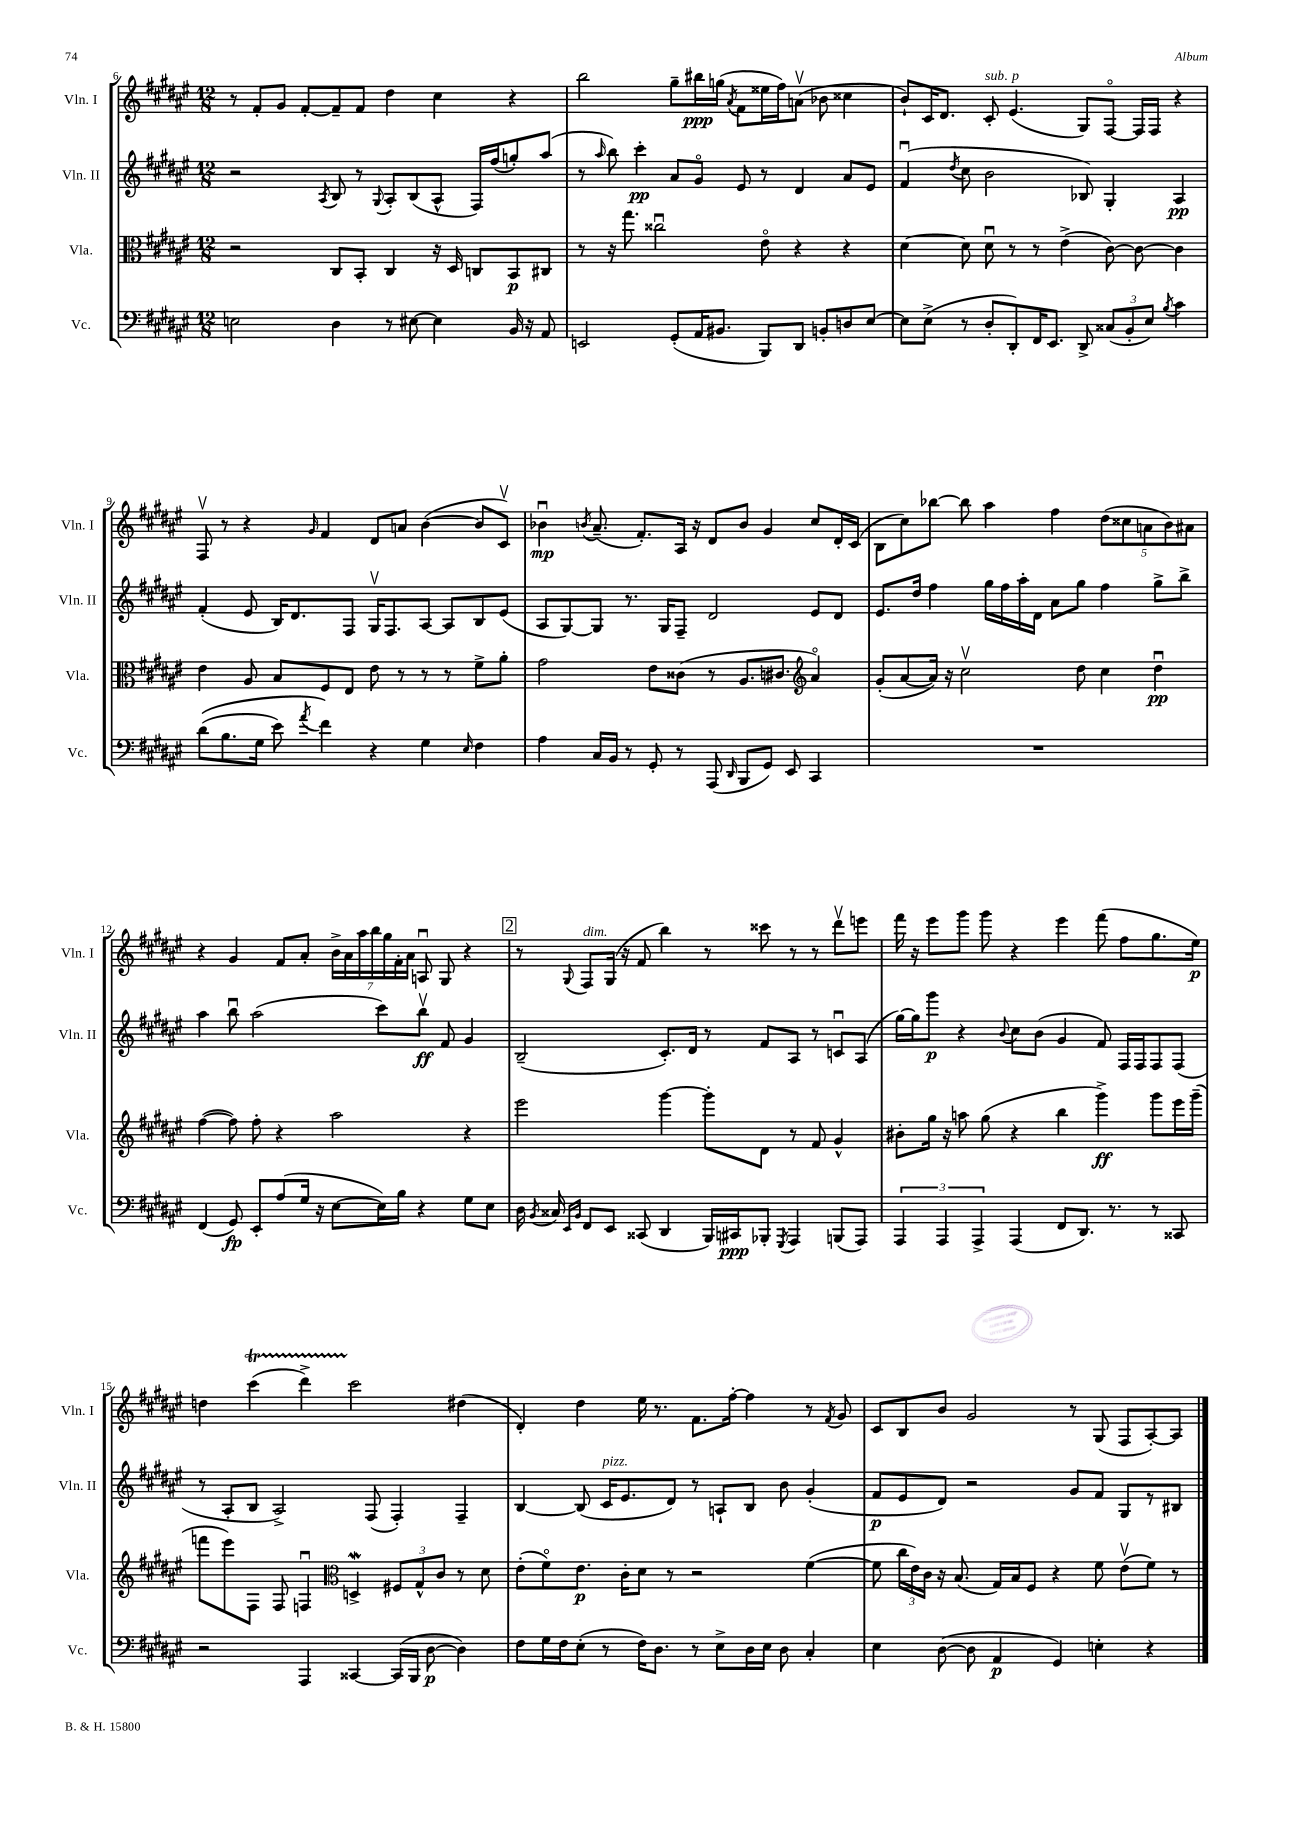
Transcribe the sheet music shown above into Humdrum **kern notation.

**kern	**dynam	**kern	**dynam	**kern	**dynam	**kern	**dynam
*part4	*part4	*part3	*part3	*part2	*part2	*part1	*part1
*staff4	*staff4	*staff3	*staff3	*staff2	*staff2	*staff1	*staff1
*I"Vc.	*	*I"Vla.	*	*I"Vln. II	*	*I"Vln. I	*
*I'Vc.	*	*I'Vla.	*	*I'Vln. II	*	*I'Vln. I	*
*clefF4	*	*clefC3	*	*clefG2	*	*clefG2	*
*k[f#c#g#d#a#e#]	*	*k[f#c#g#d#a#e#]	*	*k[f#c#g#d#a#e#]	*	*k[f#c#g#d#a#e#]	*
*M12/8	*	*M12/8	*	*M12/8	*	*M12/8	*
=6	=6	=6	=6	=6	=6	=6	=6
2En\	.	2r	.	2r	.	8r	.
.	.	.	.	.	.	8f#'/L	.
.	.	.	.	.	.	8g#/J	.
.	.	.	.	.	.	[8f#'/L	.
.	.	.	.	8qA#/	.	.	.
4D#\	.	8C#/L	.	8B/	.	8f#~/]	.
.	.	8BB'/J	.	8r	.	8f#/J	.
.	.	.	.	8qqG#/	.	.	.
8r	.	4C#/	.	8A#'/L	.	4dd#\	.
[8E#X\	.	.	.	(8B/	.	.	.
4E#\]	.	16r	.	8A#^^/J	.	4cc#\	.
.	.	16D#/	.	.	.	.	.
.	.	8Cn/L	.	16F#/LL)	.	.	.
.	.	.	.	(16ff#/J	.	.	.
16BB/	.	8BB/	p	8ggn'/)	.	4r	.
16r	.	.	.	.	.	.	.
8AA#/	.	8C#X/J	.	(8aa#/J	.	.	.
=7	=7	=7	=7	=7	=7	=7	=7
2EEn/	.	8r	.	8r	.	2bb\	.
.	.	.	.	16qqaa#/	.	.	.
.	.	16r	.	8bb\)	.	.	.
.	.	8.gg#\	.	.	.	.	.
.	.	.	.	4ccc#'\	pp	.	.
.	.	2cc##Xu\	.	.	.	.	.
(8GG#'/L	.	.	.	8a#/L	.	8gg#~\L	.
16AA#/K	.	.	.	8g#/J	.	16bb#X\L	ppp
8.BB#X/J	.	.	.	.	.	(16ggn\JJ	.
.	.	.	.	.	.	8qa#/	.
.	.	.	.	8e#/	.	8f#\L	.
8BBB/L)	.	8e#\	.	8r	.	16ee##X\L	.
.	.	.	.	.	.	16ff#\J)	.
8DD#/J	.	4r	.	4d#/	.	(8anv\J	.
8BBn'/L	.	.	.	.	.	8b-X\	.
8Dn/	.	4r	.	8a#/L	.	4cc##X\	.
[8E#/J	.	.	.	8e#/J	.	.	.
=8	=8	=8	=8	=8	=8	=8	=8
8E#\L]	.	[4d#\	.	(4f#u/	.	8b`/L)	.
(8E#^\J	.	.	.	.	.	16c#/K	.
.	.	.	.	.	.	8.d#/J	.
.	.	.	.	8qdd#/	.	.	.
8r	.	8d#\]	.	8cc#\	.	.	.
!	!	!	!	!	!	!LO:TX:a:i:t=sub. p	!
8D#'/L	.	8d#u\	.	2b\	.	8c#'/	.
8DD#'/)	.	8r	.	.	.	(4.e#/	.
16FF#/K	.	8r	.	.	.	.	.
8.EE#/J	.	.	.	.	.	.	.
.	.	(4e#^\	.	.	.	.	.
8DD#^/	.	.	.	8B-X/)	.	8G#/L)	.
(12C##X/L	.	[8c#\)	.	4G#'/	.	[8F#/J	.
12BB'/	.	.	.	.	.	.	.
.	.	8c#\_	.	.	.	16F#/LL]	.
12E#/J)	.	.	.	.	.	.	.
.	.	.	.	.	.	16F#/JJ	.
8qB/	.	.	.	.	.	.	.
4c#\	.	4c#\]	.	4A#/	pp	4r	.
!!LO:LB:g=z
=9	=9	=9	=9	=9	=9	=9	=9
((8d#\L	.	4e#\	.	(4f#'/	.	8F#v/	.
8.B\	.	.	.	.	.	8r	.
.	.	8A#/	.	8e#/	.	4r	.
16G#\Jk	.	.	.	.	.	.	.
8e#\)	.	8B/L	.	16B/KL)	.	.	.
.	.	.	.	8.d#/	.	.	.
8qa#/	.	.	.	.	.	16qqg#/	.
4f#\)	.	8F#/	.	.	.	4f#/	.
.	.	8E#/J	.	8F#/J	.	.	.
4r	.	8e#\	.	16G#v/KL	.	8d#/L	.
.	.	.	.	8.F#/	.	.	.
.	.	8r	.	.	.	8an/J	.
4G#\	.	8r	.	[8A#/J	.	([4b\	.
.	.	8r	.	8A#/L]	.	.	.
16qqE#/	.	.	.	.	.	.	.
4F#\	.	8f#^\L	.	8B/	.	8b/L]	.
.	.	8a#'\J	.	(8e#/J	.	8c#v/J)	.
=10	=10	=10	=10	=10	=10	=10	=10
4A#\	.	2g#\	.	8A#/L	.	4b-Xu\	mp
.	.	.	.	[8G#/)	.	.	.
.	.	.	.	.	.	8qbn/	.
16C#/LL	.	.	.	8G#/J]	.	(8.a#~/	.
16BB/JJ	.	.	.	.	.	.	.
8r	.	.	.	8.r	.	.	.
.	.	.	.	.	.	8.f#'/L)	.
8GG#'/	.	8e#\L	.	.	.	.	.
.	.	.	.	16G#/KL	.	.	.
8r	.	(8c##X\J	.	8F#~/J	.	16A#/Jk	.
.	.	.	.	.	.	16r	.
(8AAA#/	.	8r	.	2d#/	.	8d#/L	.
16qqDD#/	.	.	.	.	.	.	.
8BBB/L	.	8.A#/L	.	.	.	8b/J	.
8GG#/J)	.	.	.	.	.	4g#/	.
.	.	8.c#X/J	.	.	.	.	.
8EE#/	.	.	.	.	.	.	.
*	*	*clefG2	*	*	*	*	*
4CC#/	.	4a#/)	.	8e#/L	.	8cc#/L	.
.	.	.	.	8d#/J	.	16d#'/L	.
.	.	.	.	.	.	(16c#/JJ	.
=11	=11	=11	=11	=11	=11	=11	=11
1.r	.	(8g#'/L	.	8.e#/L	.	8B\L	.
.	.	[8a#/	.	.	.	8cc#\)	.
.	.	.	.	16dd#/Jk	.	.	.
.	.	16a#/Jk])	.	4ff#\	.	[8bb-X\J	.
.	.	16r	.	.	.	.	.
.	.	2cc#v\	.	.	.	8bb-\]	.
.	.	.	.	16gg#\LL	.	4aa#\	.
.	.	.	.	16ff#\	.	.	.
.	.	.	.	16aa#'\	.	.	.
.	.	.	.	16d#\JJ	.	.	.
.	.	.	.	8a#\L	.	4ff#\	.
.	.	8dd#\	.	8gg#\J	.	.	.
.	.	4cc#\	.	4ff#\	.	(10dd#\L	.
.	.	.	.	.	.	10cc##X\	.
.	.	.	.	.	.	10an\	.
.	.	4dd#u\	pp	8gg#^\L	.	.	.
.	.	.	.	.	.	10b\)	.
.	.	.	.	8bb^\J	.	.	.
.	.	.	.	.	.	10a#X\J	.
!!LO:LB:g=z
=12	=12	=12	=12	=12	=12	=12	=12
(4FF#/	.	([4ff#\	.	4aa#\	.	4r	.
8GG#/)	fp	8ff#\])	.	8bbu\	.	4g#/	.
8EE#'/L	.	8ff#'\	.	(2aa#\	.	.	.
(8A#/	.	4r	.	.	.	8f#/L	.
16G#/Jk	.	.	.	.	.	8a#'/J	.
16r	.	.	.	.	.	.	.
[8E#\L	.	2aa#\	.	.	.	28b^\LL	.
.	.	.	.	.	.	28a#\	.
.	.	.	.	.	.	28aa#\	.
.	.	.	.	.	.	28bb\	.
16E#\L])	.	.	.	8ccc#\L)	.	.	.
.	.	.	.	.	.	28gg#\	.
.	.	.	.	.	.	28f#'\	.
16B\JJ	.	.	.	.	.	.	.
.	.	.	.	.	.	28a#\JJ	.
4r	.	.	.	8bbv\J	ff	8Anu/	.
.	.	.	.	8f#/	.	8G#/	.
8G#\L	.	4r	.	4g#/	.	4r	.
8E#\J	.	.	.	.	.	.	.
!!LO:REH:place=s1:t=2
=13	=13	=13	=13	=13	=13	=13	=13
16D#\	.	2eee#\	.	(2B~/	.	8r	.
8qBB/	.	.	.	.	.	.	.
16C##X/	.	.	.	.	.	.	.
16qqEE#/LL	.	.	.	.	.	.	.
16qqBB/JJ	.	.	.	.	.	8qqG#/	.
!	!	!	!	!	!	!LO:TX:a:i:t=dim.	!
8FF#/L	.	.	.	.	.	8F#/L	.
8EE#/J	.	.	.	.	.	(16G#/Jk	.
.	.	.	.	.	.	16r	.
(8CC##X/	.	.	.	.	.	8f#/	.
4DD#/	.	[4ggg#\	.	8.c#'/L)	.	4bb\)	.
.	.	.	.	16d#/Jk	.	.	.
16BBB/LL)	.	8ggg#'\L]	.	8r	.	8r	.
16CC#X/J	ppp	.	.	.	.	.	.
8BBB-X'/J	.	8d#\J	.	8f#/L	.	8ccc##X\	.
8qGGG#/	.	.	.	.	.	.	.
4AAA#/	.	8r	.	8A#/J	.	8r	.
.	.	8f#/	.	8r	.	8r	.
(8BBBn/L	.	4g#^^/	.	8cnu/L	.	8ddd#v\L	.
8AAA#/J)	.	.	.	(8A#/J	.	8eeen\J	.
=14	=14	=14	=14	=14	=14	=14	=14
6AAA#/	.	8b#X'\L	.	[16gg#\LL)	.	16fff#\	.
.	.	.	.	16gg#\J]	.	16r	.
.	.	16gg#\Jk	.	8ggg#\J	p	8eee#\L	.
6AAA#/	.	.	.	.	.	.	.
.	.	16r	.	.	.	.	.
.	.	8aan\	.	4r	.	8ggg#\J	.
6AAA#^/	.	.	.	.	.	.	.
.	.	(8gg#\	.	.	.	8ggg#\	.
.	.	.	.	8qqb/	.	.	.
(4AAA#/	.	4r	.	8cc#\L	.	4r	.
.	.	.	.	(8b\J	.	.	.
8FF#/L	.	4bb\	.	4g#/	.	4eee#\	.
8.DD#/J)	.	.	.	.	.	.	.
.	.	4ggg#^\)	ff	8f#/)	.	(8fff#\	.
8.r	.	.	.	.	.	.	.
.	.	.	.	16F#/LL	.	8ff#\L	.
.	.	.	.	16F#/J	.	.	.
8r	.	8ggg#\L	.	8F#/	.	8.gg#\	.
8CC##X/	.	16eee#\L	.	(8F#/J	.	.	.
.	.	(16ggg#~\JJ	.	.	.	16ee#\Jk)	p
!!LO:LB:g=z
=15	=15	=15	=15	=15	=15	=15	=15
2r	.	8fffn\L	.	8r	.	4ddn\	.
.	.	8eee#\)	.	8A#'/L	.	.	.
.	.	8F#\J	.	8B/J	.	(4ccc#T\	.
.	.	8F#/	.	2A#^/)	.	.	.
4AAA#/	.	4Fnu/	.	.	.	4ddd#TTT^\)	.
*	*	*clefC3	*	*	*	*	*
[4CC##X/	.	4Dnw^/	.	.	.	2ccc#\	.
.	.	.	.	(8F#/	.	.	.
(16CC##/LL]	.	12F#X/L	.	4F#'/)	.	.	.
16BBB/JJ	.	.	.	.	.	.	.
.	.	12G#^^/	.	.	.	.	.
[8D#\	p	.	.	.	.	.	.
.	.	12c#/J	.	.	.	.	.
4D#\])	.	8r	.	4F#~/	.	(4dd#X\	.
.	.	8d#\	.	.	.	.	.
=16	=16	=16	=16	=16	=16	=16	=16
8F#\L	.	(8e#'\L	.	[4B/	.	4d#'/)	.
16G#\L	.	8f#\)	.	.	.	.	.
16F#\J	.	.	.	.	.	.	.
(8E#'\J	.	8.e#\J	p	(8B/]	.	4dd#\	.
!	!	!	!	!LO:TX:a:i:t=pizz.	!	!	!
8r	.	.	.	16c#/KL	.	.	.
.	.	16c#'\KL	.	8.e#/	.	.	.
16F#\KL)	.	8d#\J	.	.	.	16ee#\	.
8.D#\J	.	.	.	.	.	8.r	.
.	.	8r	.	8d#/J)	.	.	.
8r	.	2r	.	8r	.	8.f#\L	.
8E#^\L	.	.	.	8An`/L	.	.	.
.	.	.	.	.	.	[16ff#'\Jk	.
16D#\L	.	.	.	8B/J	.	4ff#\]	.
16E#\JJ	.	.	.	.	.	.	.
8D#\	.	.	.	8b\	.	.	.
4C#'/	.	([4f#\	.	(4g#'/	.	8r	.
.	.	.	.	.	.	8qf#/	.
.	.	.	.	.	.	8g#/	.
=17	=17	=17	=17	=17	=17	=17	=17
4E#\	.	8f#\]	.	8f#/L	p	8c#/L	.
.	.	24cc#\LL	.	8e#/	.	8B/	.
.	.	24e#\)	.	.	.	.	.
.	.	24c#\JJ	.	.	.	.	.
([8D#\	.	16r	.	8d#/J)	.	8b/J	.
.	.	(8.B/	.	.	.	.	.
8D#\]	.	.	.	2r	.	2g#/	.
4AA#/	p	16G#/LL)	.	.	.	.	.
.	.	16B/J	.	.	.	.	.
.	.	8F#/J	.	.	.	.	.
4GG#/)	.	4r	.	.	.	.	.
.	.	.	.	8g#/L	.	8r	.
4En'\	.	8f#\	.	8f#/J	.	(8G#/	.
.	.	(8e#v\L	.	8G#/L	.	8F#/L	.
4r	.	8f#\J)	.	8r	.	[8A#'/)	.
.	.	8r	.	8B#X/J	.	8A#/J]	.
==	==	==	==	==	==	==	==
*-	*-	*-	*-	*-	*-	*-	*-
